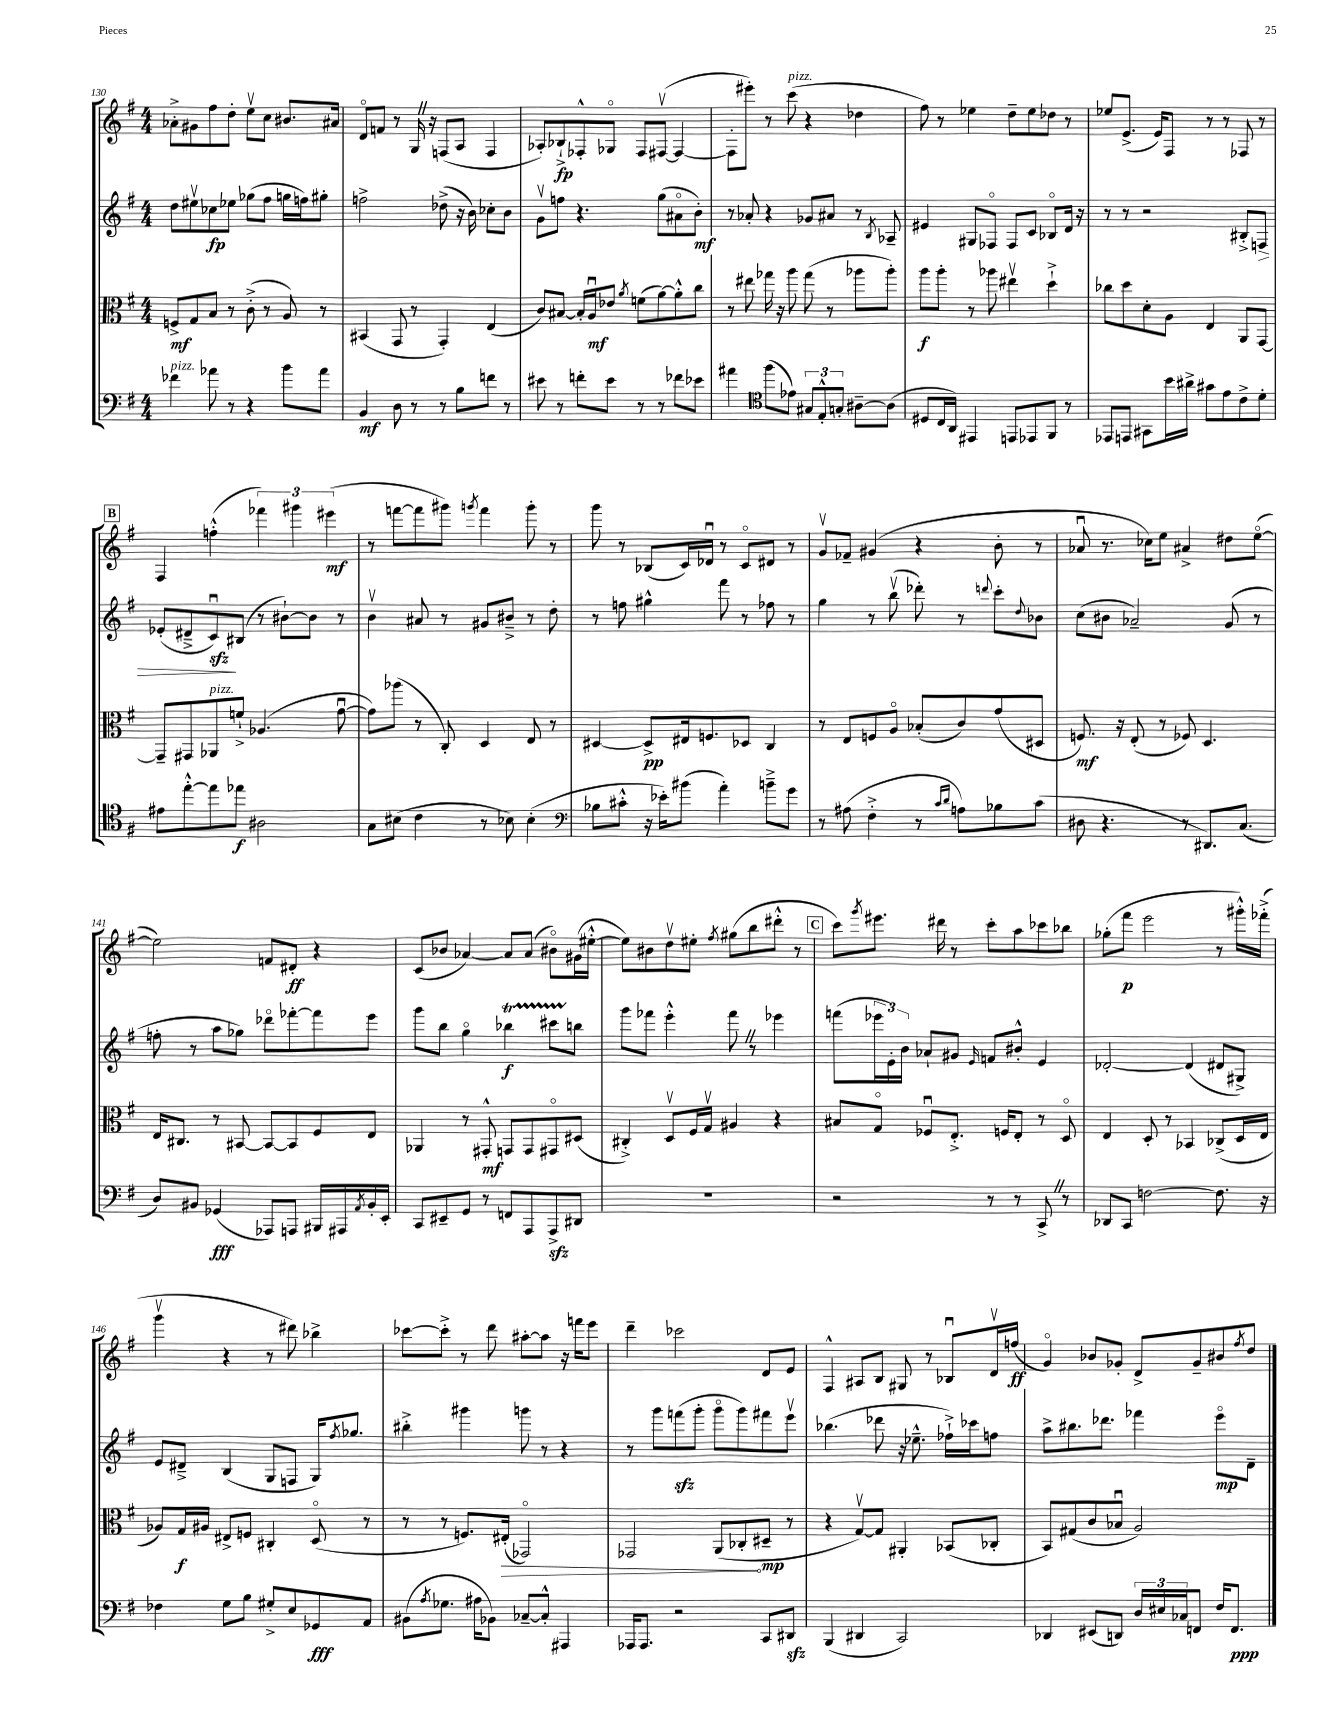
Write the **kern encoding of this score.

**kern	**kern	**kern	**kern
*staff4	*staff3	*staff2	*staff1
*clefF4	*clefC3	*clefG2	*clefG2
*k[f#]	*k[f#]	*k[f#]	*k[f#]
*M4/4	*M4/4	*M4/4	*M4/4
4f-	8F^	8dd	8a-'^
.	8G	8ee#v	8g#
8a-	8B	8cc-	8ff#
8r	8r	8ee-	8dd'
4r	(8c'^	(8gg-	8eev
.	8r	8ff#	8cc
8b	8A)	16gg	8.b#
.	.	16ff)	.
8a-	8r	8gg#'	.
.	.	.	16a#
=	=	=	=
4BB	(4BB#	2ff^	8do
.	.	.	8f
8D	8GG	.	8r
8r	8r	.	16G
.	.	.	16r
8r	4GG')	(8dd-^	(8F
8B	.	16r	8A
.	.	16b)	.
8f	(4E	8cc-'	4F
8r	.	8b	.
=	=	=	=
8e#	8c)	8gv	8A-')
8r	[8B#	8ff	8B-`^
8f'	16B#']	4.r	8F-'^^
.	16Au	.	.
8e#	8e-	.	8G-o
.	8qa	.	.
8r	(8f	.	8F-
8r	[8a)	(8gg	([8F#v
8f-	8a'^^]	8a#o	4F#_
8e-	8cc	8b')	.
=	=	=	=
4a#	8r	8r	8F#']
.	8ee#	8a-'	8eee#')
*clefC4	*	*	*
(8ff#	16gg-	4r	8r
.	16r	.	.
8e-)	8aa	.	(8ccc
12G#	(8gg-	8g-	4r
12E'^^	.	.	.
.	8r	8a#	.
12G'	.	.	.
[8A#~	8aa-	8r	4dd-
.	.	8qB	.
(8A#]	8aa-')	8A-~	.
=	=	=	=
8D#	8aa	4e#	8ff#)
16C	8aa'	.	8r
16AA)	.	.	.
4EE#	8r	8G#	4ee-
.	8aa-	8F-o	.
8EE	4ee#v	8F-	8dd~
8EE-	.	8c	8ee-
8FF#	4dd`^	8B-o	8dd-
8r	.	16d	8r
.	.	16r	.
=	=	=	=
8EE-	8cc-	8r	8ee-
8EE	8dd	8r	(8.e^
8GG#	8d'	2r	.
.	.	.	16e)
16b	8A	.	8F#
16a#^	.	.	.
8g#	4E	.	8r
8e	.	.	8r
8c^	8AA	8B#'^	8F-
8d'	[8GG	8F	8r
=	=	=	=
8e#	8GG~]	(8e-'	4F#
[8ee'^^	8GG#	8d#~^	.
8ee]	8AA-	8cu)	(4ff'^^
8ee-	8f`^	(8B#	.
2A#	(4.A-	8r	6fff-)
.	.	[8b#`)	.
.	.	.	6ggg#
.	.	8b#]	.
.	.	.	(6eee#
.	[8gu	8r	.
=	=	=	=
8G	8g])	4bv	8r
(8B#	(8aa-	.	[8fff
4c	8r	8a#	8fff]
.	8C')	8r	8ggg#)
.	.	.	8qggg
8r	4D	8g#	4fff
8B-)	.	8b#~^	.
(4B-'	8E	8r	8ggg'
.	8r	8dd'	8r
=	=	=	=
*clefF4	*	*	*
8B-	[4D#	8r	8ggg
8c#'^^	.	8ff	8r
16r	8D#^]	4gg#^^	(8B-
16e-')	.	.	.
(8b#	16E#	.	16c)
.	8.F	.	16d-u
4a')	.	8fff#	8r
.	8D-	8r	8co
8b~^	4C	8ff-	8d#
8g	.	8r	8r
=	=	=	=
8r	8r	4gg	8gv
(8A#	8E	.	8f-~
4F#'^	8F	8r	(4g#
.	8Ao	(8bbv	.
8r	(8B-'	8ddd-')	4r
16qqc	.	.	.
16qqd	.	.	.
8A)	8c)	8r	.
.	.	8qqddd	.
8B-	(8g	8ccc'	8b'
.	.	8qqdd	.
(8c	8D#	8b-	8r
=	=	=	=
8D#	8.F)	(8cc	8a-u
4.r	.	8b#	8.r
.	16r	.	.
.	(8E'	2a-~)	.
.	.	.	16cc-)
.	8r	.	8ee
8r	8F-)	.	4a#^
8.DD#)	4.D	.	.
.	.	(8g	8dd#
(8.C	.	.	.
.	.	8r	([8eeo
=	=	=	=
8D)	16E	8ff'	2ee])
.	8.C#	.	.
8BB#	.	8r	.
(4GG-	8r	8aa	.
.	[8BB#	8gg-)	.
8AAA-)	8BB#_	8ddd-o	8f
8AAA	8BB#]	[8fff-'	8d#'
16BBB#	8F#	8fff-]	4r
16AAA#	.	.	.
8qAA	.	.	.
16BB#'	8E	8eee	.
16EE'	.	.	.
=	=	=	=
8CC	4AA-	8ggg	(8c
8EE#~	.	8bb	8b-
8GG	8r	4ggo	[4a-)
8r	8GG#'^^	.	.
8FF	8GG	4bb-	8a-]
8AAA	8GG	.	(8a-
8AAA^	8GG#o	8ccc#	8b#o)
8DD#	(8D#	8bb	(16g#
.	.	.	[16ee#'^^
=	=	=	=
1r	4C#'^)	8ggg	8ee#])
.	.	8fff-	8b#
.	8Dv	4eee'^^	8ddv
.	16F#	.	8ee#'
.	16Gv	.	.
.	.	.	8qff#
.	4A#	8fff-	(8gg#
.	.	8r	8bb
.	4r	4eee-	8ddd#'^^
.	.	.	8r
=	=	=	=
2r	8B#	(8fff	8ccc)
.	.	.	8qggg
.	8Go	24eee-	8.eee#
.	.	24e')	.
.	.	24b	.
.	8F-u	8a-`	.
.	.	.	16ddd#
.	8.E'^	8g#	8r
.	.	16qqe	.
8r	.	8f	8ccc'
.	16F	.	.
8r	8E'	8b#'^^	8aa
8CC^	8r	4e	8ccc-
8r	8Do	.	8bb-
=	=	=	=
8DD-	4E	[2d-'	(8gg-'
8CC	.	.	8fff#
[2F	8D'	.	2eee
.	8r	.	.
.	4BB-	(4d-]	.
8.F]	(8C-^	8d#	8r
.	16D	8G#^)	16ggg#'^^)
16r	16E	.	(16fff-'^
=	=	=	=
4F-	8A-)	8e	4gggv
.	16G	8d#~^	.
.	16A#	.	.
8G	8E#^	(4B	4r
8B	8F	.	.
8G#'^	4C#'	8G	8r
8E	.	8F	8ddd#)
8GG-	(8Do	16G)	4bb-^
.	.	8qff#	.
.	.	8.gg-	.
8AA	8r	.	.
=	=	=	=
(8BB#	8r	4bb#'^	[8ccc-
8qA	.	.	.
8.G-	8r	.	8ccc-'^]
.	8.F)	4ggg#	8r
16A#	.	.	.
8BB-)	.	.	8ddd
.	(16E#'	.	.
[8C-~	2GG-o)	8ggg	[8aa#'
8C-'^^]	.	8r	8aa#]
4AAA#	.	4r	16r
.	.	.	16fff
.	.	.	8eee
=	=	=	=
16AAA-	2GG-	8r	4ddd~
8.AAA-	.	.	.
.	.	8ggg	.
2r	.	(8fff	2ccc-
.	.	8ggg'	.
.	(8AA	8gggo	.
.	8C-'	8ggg)	.
8CC	8D#~	8fff#	8d
8DD#	8r	8eeev	8e
=	=	=	=
(4BBB	4r	(4.bb-	4F#^^
4DD#	[8Gv)	.	8A#
.	8G]	8ddd-	8B
2CC)	4AA#'	16r	8G#
.	.	8.ee-~^^	.
.	.	.	8r
.	(8BB-	16ff-`^)	8B-u
.	.	16ccc-	.
.	8C-'	8ff	16dv
.	.	.	(16ff
=	=	=	=
4DD-	8BB)	8aa^	4go)
.	(8G#	8.bb#	.
(8EE#	8c	.	8b-
.	.	8.ddd-	.
8DD)	8B-u	.	8g-'
24D	2A)	4fff-	8d^
24E#	.	.	.
24C-	.	.	.
8FF	.	.	8g-~
16F#	.	8eeeo	8b#
8.FF	.	.	.
.	.	.	8qff#
.	.	8d~	8dd
==	==	==	==
*-	*-	*-	*-
